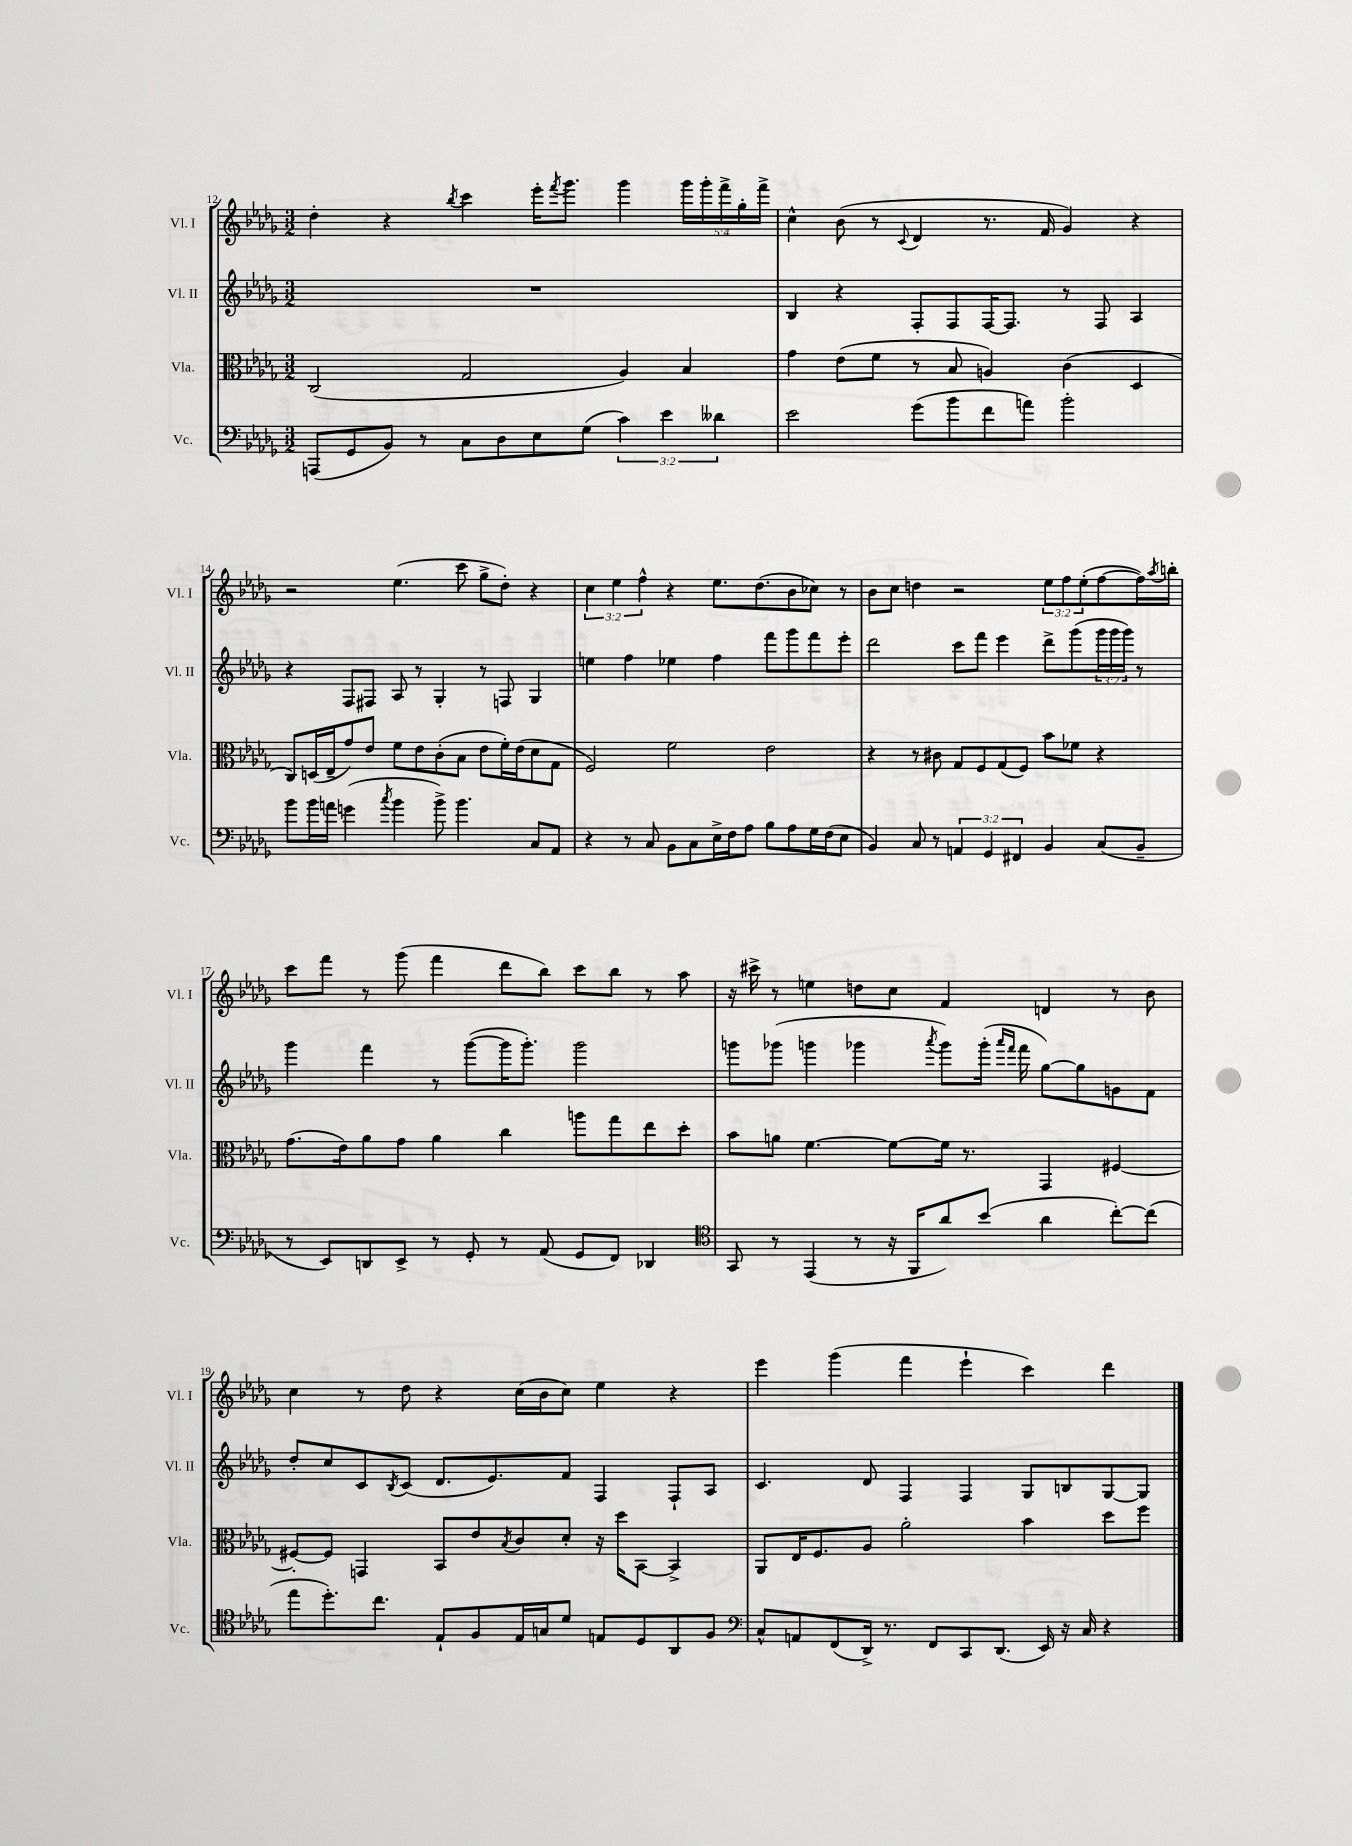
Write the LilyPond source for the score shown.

<<
\new StaffGroup <<
\new Staff = "s0" \with { instrumentName = "Vl. I" shortInstrumentName = "Vl. I" } {
    \clef treble \key des \major \numericTimeSignature \time 3/2 \override Staff.TupletNumber.text = #tuplet-number::calc-fraction-text
    des''4-. r4 \acciaccatura { bes''8 } c'''4 ees'''16-. \acciaccatura { f'''8 } ges'''8. ges'''4 \tuplet 5/4 { ges'''16 ges'''16-. f'''16-> ges''16-. f'''16-> } |
    c''4-^ bes'8( r8 \appoggiatura { c'8 } des'4 r8. f'16 ges'4) r4 |
    r2 ees''4.( c'''8 ges''8-> des''8-.) r4 |
    \tuplet 3/2 { c''4 ees''4 f''4-^ } r4 ees''8. des''8.( bes'8 ces''8) r8 |
    bes'8 c''8 d''4 r2 \tuplet 3/2 { ees''8 f''8 ees''8-.( } f''8~ f''16) \acciaccatura { aes''8 } b''16-. |
    c'''8 f'''8 r8 ges'''8( f'''4 des'''8 bes''8) c'''8 bes''8 r8 aes''8 |
    r16 cis'''16-> r8 e''4 d''8 c''8 f'4 d'4 r8 bes'8 |
    c''4 r8 des''8 r4 c''16( bes'16 c''8) ees''4 r4 |
    ees'''4 ges'''4( f'''4 ees'''4-! c'''4) des'''4 \bar "|." |
}
\new Staff = "s1" \with { instrumentName = "Vl. II" shortInstrumentName = "Vl. II" } {
    \clef treble \key des \major \numericTimeSignature \time 3/2 \override Staff.TupletNumber.text = #tuplet-number::calc-fraction-text
    R1. |
    bes4 r4 f8-. f8 f16~ f8. r8 f8 aes4 |
    r4 f8 fis8 aes8 r8 ges4-. r8 f8 ges4 |
    e''4 f''4 ees''4 f''4 f'''8 ges'''8 f'''8 ees'''8-. |
    des'''2 c'''8 f'''8 ees'''4 des'''8-> ges'''8( \tuplet 3/2 { ges'''16 ges'''16 ges'''16) } r8 |
    ges'''4 f'''4 r8 ges'''8~( ges'''16 ges'''8.-.) ges'''2 |
    g'''8 ges'''8( g'''4 ges'''4 \acciaccatura { aes'''8 } ges'''8) ges'''16-.( \grace { aes'''16 f'''16 } f'''16 ges''8~) ges''8 g'8 f'8 |
    des''8-. c''8 c'8 \acciaccatura { bes8 } c'8( des'8. ees'8.) f'8 f4 f8-! aes8 |
    c'4. des'8 f4 f4 ges8 b8 ges8~ ges8 \bar "|." |
}
\new Staff = "s2" \with { instrumentName = "Vla." shortInstrumentName = "Vla." } {
    \clef alto \key des \major \numericTimeSignature \time 3/2
    c2( ges2 aes4) bes4 |
    ges'4 ees'8( f'8 r8 bes8 a4) c'4( des4 |
    c8) d16( ees16-- ges'8) ees'8 f'8 ees'8 c'8-.( bes8 ees'8 f'16-.) ees'16( des'8 ges8 |
    f2) f'2 ees'2 |
    r4 r8 cis'8 ges8 f8 ges8( f8) bes'8 fes'8 r4 |
    ges'8.( ees'16) aes'8 ges'8 aes'4 c''4 a''8 ges''8 ees''8 des''8-. |
    bes'8 a'8 f'4.~ f'8~ f'16 r8. ges,4 fis4~ |
    fis8~-. fis8 g,4 bes,8 ees'8 \acciaccatura { bes8 } c'8 des'8-. r16 des''16 bes,8~ bes,4-> |
    aes,8 ees16 f8. aes8 aes'2-. bes'4 des''8 f''8 \bar "|." |
}
\new Staff = "s3" \with { instrumentName = "Vc." shortInstrumentName = "Vc." } {
    \clef bass \key des \major \numericTimeSignature \time 3/2 \override Staff.TupletNumber.text = #tuplet-number::calc-fraction-text
    a,,8( ges,8 bes,8) r8 c8 des8 ees8 ges8( \tuplet 3/2 { c'4) ees'4 deses'4 } |
    ees'2 ges'8( bes'8 f'8 a'8) bes'2-. |
    bes'8 bes'16 a'16 g'4( \acciaccatura { c''8 } bes'4 bes'8->) bes'4. c8 aes,8 |
    r4 r8 c8 bes,8 c8 ees16-> f16 aes8 bes8 aes8 ges16 f16( ees8 |
    bes,4) c8 r8 \tuplet 3/2 { a,4 ges,4 fis,4 } bes,4 c8( bes,8-- |
    r8 ees,8) d,8 ees,8-> r8 ges,8-. r8 aes,8( ges,8 f,8) des,4 |
    \clef tenor ges,8 r8 ees,4( r8 r16 f,16 aes'8) bes'8( aes'4 c''8~-.) c''8( |
    ees''8 des''8.-.) c''8. ees8-! f8 ees16 g16 des'8 e8 des8 aes,8 f8 |
    \clef bass c8-^ a,8 f,8( des,16->) r8. f,8 c,8 des,8.( ees,16) r16 c16 r4 \bar "|." |
}
>>
>>
\layout { \context { \Score currentBarNumber = #12 } }
